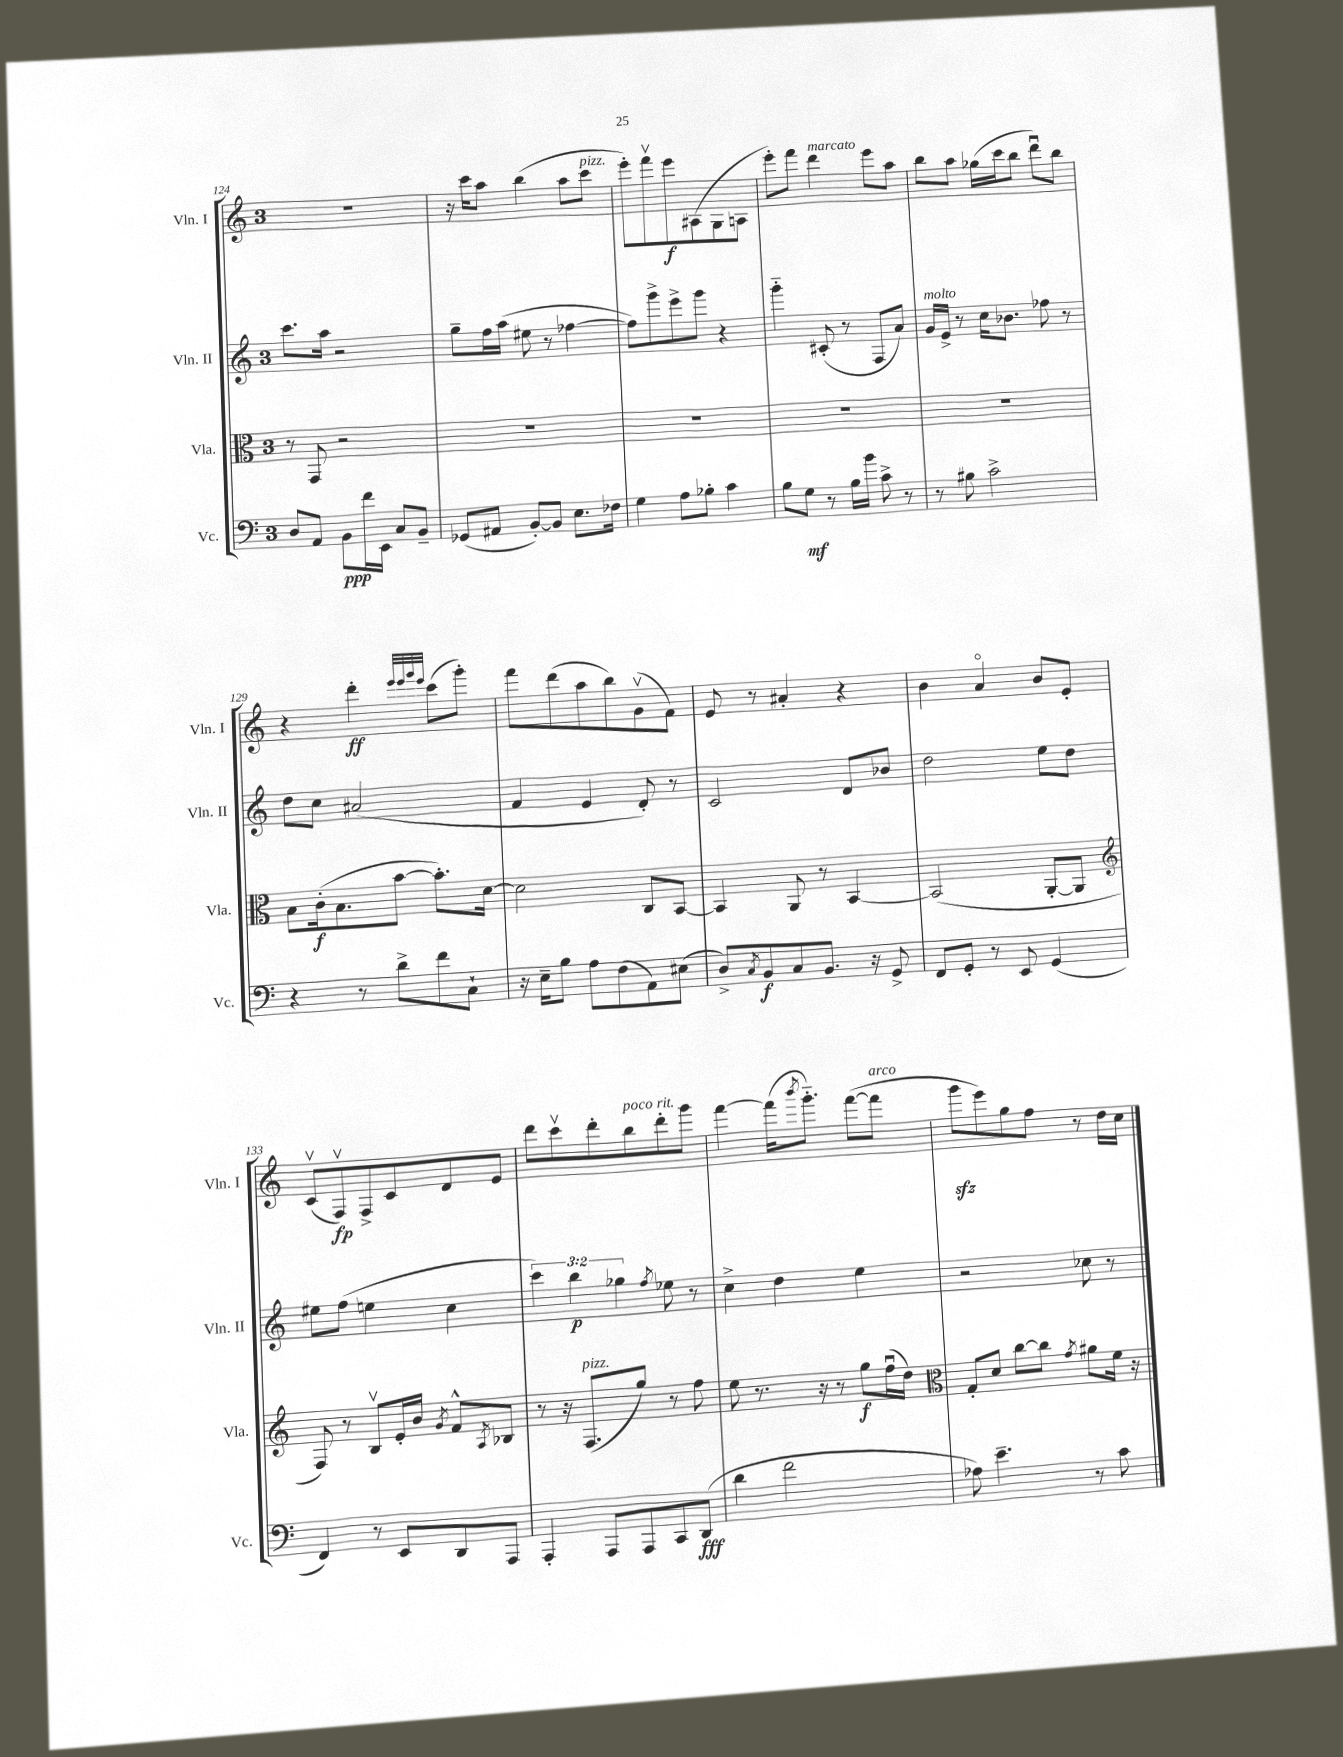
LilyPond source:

<<
\new StaffGroup <<
\new Staff = "s0" \with { instrumentName = "Vln. I" shortInstrumentName = "Vln. I" } {
    \clef treble \key c \major \once \override Staff.TimeSignature.style = #'single-digit \time 3/4
    R2. |
    r16 c'''16 a''8 b''4( a''8 c'''8^\markup { \italic "pizz." } |
    e'''8-.) f'''8\upbow e'''8\f ais8( g8 a8 |
    e'''8-.) f'''8 d'''4^\markup { \italic "marcato" } e'''8 a''8 |
    b''8 a''8 ges''16( c'''16 b''8 d'''8\downbow) b''8 |
    r4 d'''4-.\ff \grace { e'''32 e'''32 g'''32 e'''32 } c'''8( g'''8-.) |
    f'''8 d'''8( a''8 b''8) g'8\upbow( f'8) |
    e'8 r8 ais'4-. r4 |
    b'4 a'4\flageolet b'8 e'8-. |
    c'8\upbow( f8\upbow\fp) f8-> c'8 d'8 e'8 |
    d'''8 c'''8\upbow d'''8-. b''8^\markup { \italic "poco rit." } d'''8-. g'''8 |
    f'''4~ f'''16( \acciaccatura { b'''8 } g'''8.-_) f'''8~( f'''8^\markup { \italic "arco" } |
    g'''8\sfz e'''8) g''8 f''8 r8 d''16 c''16 \bar "|." |
}
\new Staff = "s1" \with { instrumentName = "Vln. II" shortInstrumentName = "Vln. II" } {
    \clef treble \key c \major \once \override Staff.TimeSignature.style = #'single-digit \time 3/4 \override Staff.TupletNumber.text = #tuplet-number::calc-fraction-text
    c'''8. a''16 r2 |
    g''8-- f''16 a''16( eis''8 r8 fes''4~ |
    fes''8) g'''8-> e'''8-> g'''8 r4 |
    g'''4-_ cis'8-.( r8 f8 a'8) |
    g'16^\markup { \italic "molto" } e'16-> r8 c''16 bes'8. fes''8 r8 |
    d''8 c''8 ais'2( |
    f'4 e'4 d'8-.) r8 |
    c'2 d'8 bes'8 |
    d''2 e''8 d''8 |
    eis''8 f''8( e''4 c''4 |
    \tuplet 3/2 { c'''4) b''4\p ges''4 } \acciaccatura { f''8 } ees''8 r8 |
    c''4-> d''4 e''4 |
    r2 ces''8 r8 \bar "|." |
}
\new Staff = "s2" \with { instrumentName = "Vla." shortInstrumentName = "Vla." } {
    \clef alto \key c \major \once \override Staff.TimeSignature.style = #'single-digit \time 3/4
    r8 g,8 r2 |
    R2. |
    R2. |
    R2. |
    R2. |
    b8 c'16-.\f( b8. b'8~ b'8.-.) d'16~ |
    d'2 c8 b,8~ |
    b,4 a,8 r8 b,4~ |
    b,2( a,8~-. a,8 |
    \clef treble f8) r8 b8\upbow e'16-. b'16 \acciaccatura { g'8 } f'8-^ \acciaccatura { a8 } bes8 |
    r8 r16 f8.^\markup { \italic "pizz." }( g''8) r8 f''8 |
    e''8 r8. r16 r8 g''8\f f''16\downbow( d''16) |
    \clef alto g8-. d'8 c''8~ c''8 \acciaccatura { g'8 } ais'8 f'16 r16 \bar "|." |
}
\new Staff = "s3" \with { instrumentName = "Vc." shortInstrumentName = "Vc." } {
    \clef bass \key c \major \once \override Staff.TimeSignature.style = #'single-digit \time 3/4
    d8 a,8 b,8\ppp f'16 e,16 c8 b,8-- |
    ges,8( ais,8 b,8~-.) b,8 e8. fes16 |
    g4 a8 bes8-. c'4 |
    b8 g8\mf r8 b16 b'16 c'8-> r8 |
    r8 bis8 c'2-> |
    r4 r8 d'8-> f'8 c8-! |
    r16 e16-- b8 a8 f8( a,8) eis8( |
    d8->) \acciaccatura { c8 } b,8\f c8 b,8. r16 g,8-> |
    f,8 g,8-. r8 e,8 g,4( |
    f,4) r8 e,8 d,8 a,,8 |
    a,,4-. a,,8 a,,8 c,8 d,8\fff( |
    d'4 f'2 |
    aes8) e'4.-- r8 c'8 \bar "|." |
}
>>
>>
\layout { \context { \Score currentBarNumber = #124 } }
